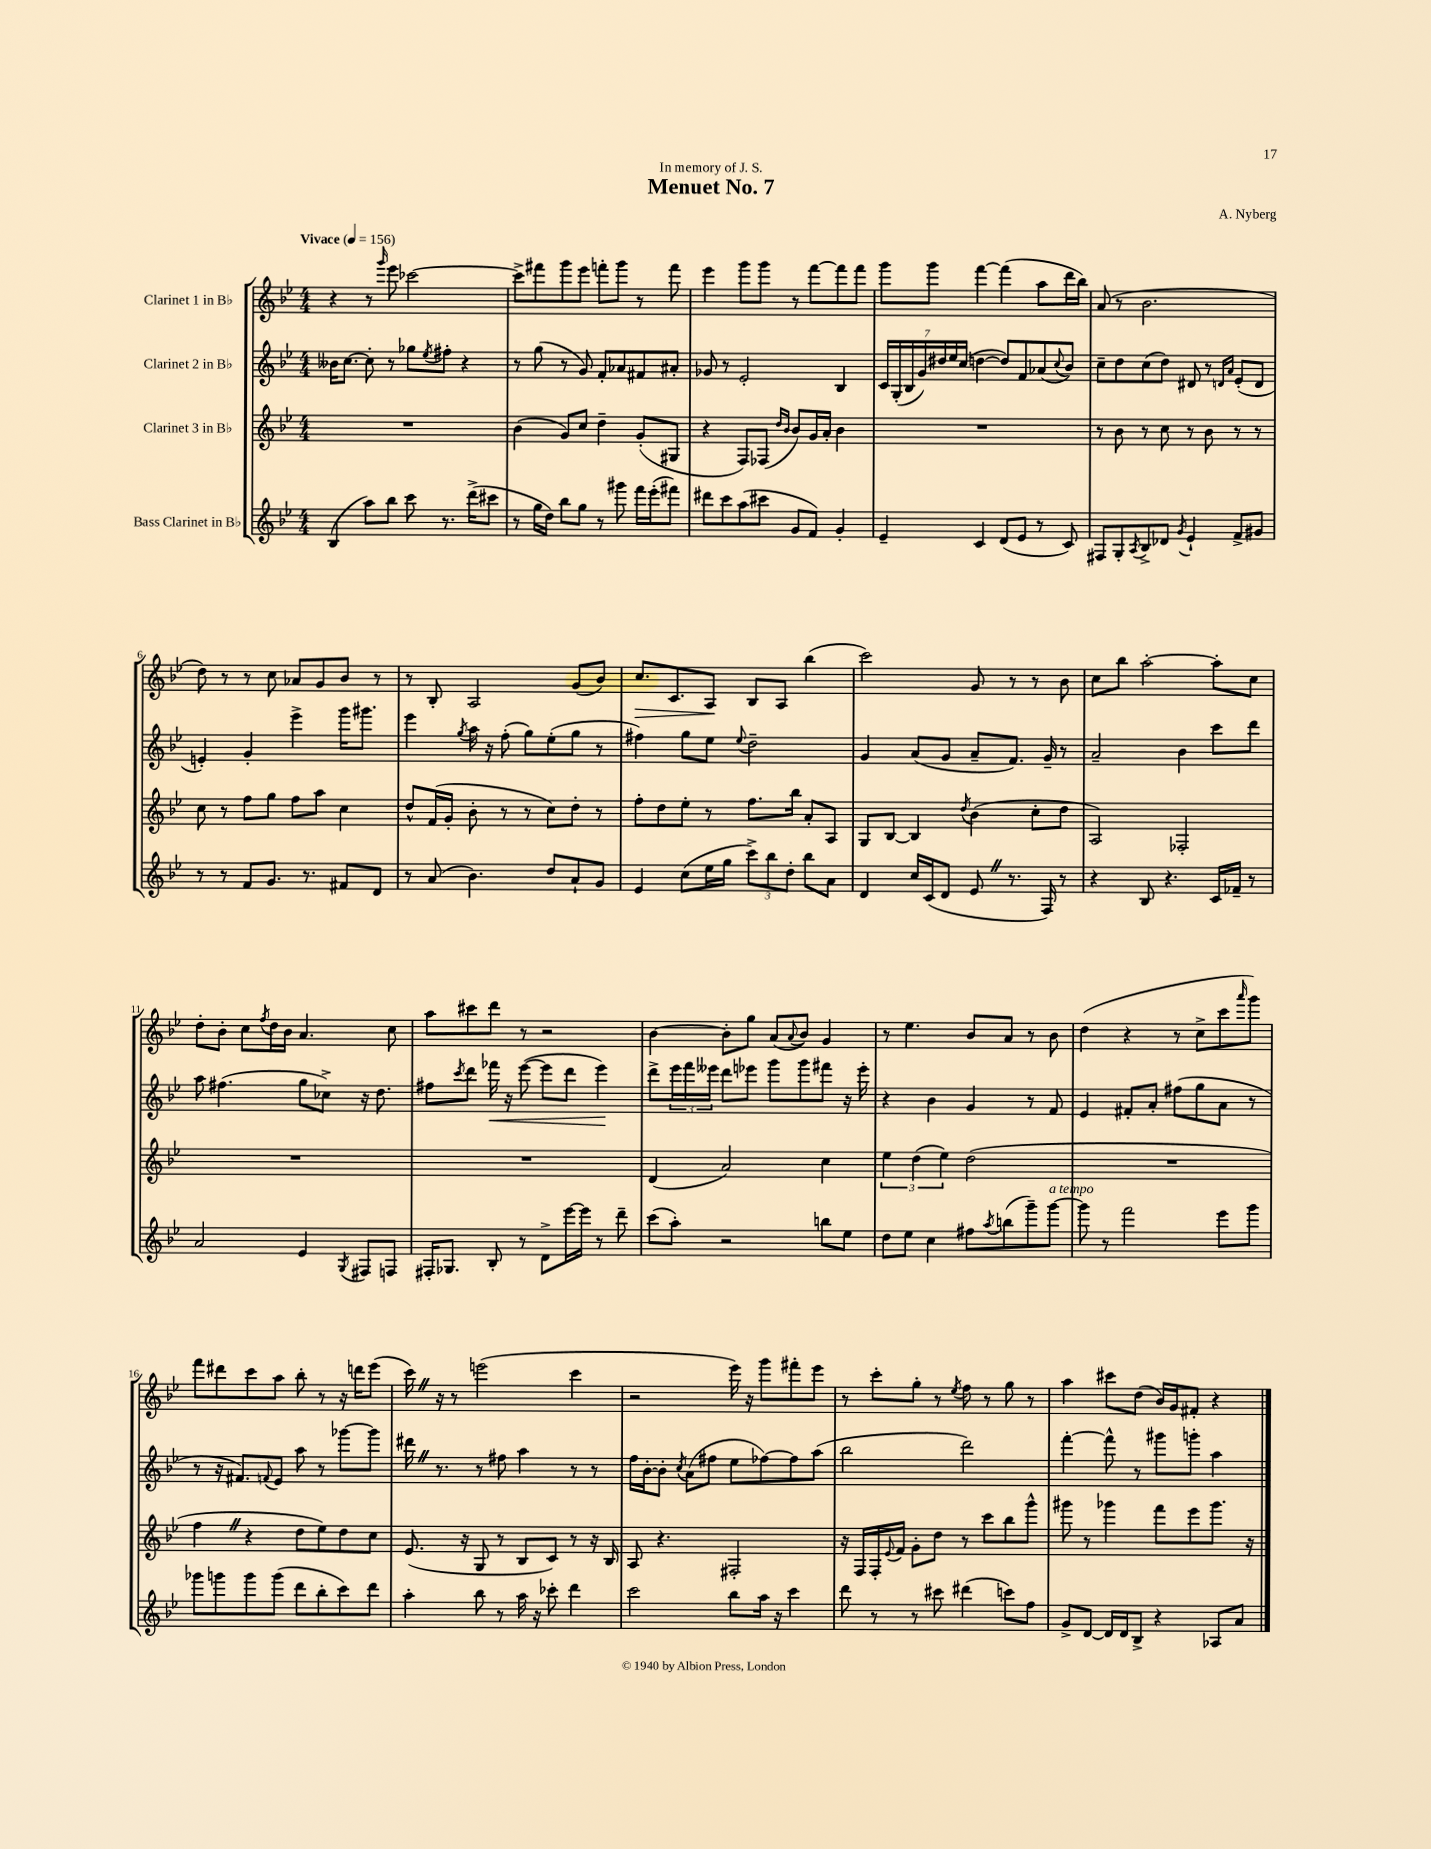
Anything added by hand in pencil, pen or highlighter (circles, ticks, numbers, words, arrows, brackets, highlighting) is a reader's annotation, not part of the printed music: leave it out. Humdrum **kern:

**kern	**kern	**kern	**dynam	**kern	**dynam
*part4	*part3	*part2	*part2	*part1	*part1
*staff4	*staff3	*staff2	*staff2	*staff1	*staff1
*I"Bass Clarinet in B♭	*I"Clarinet 3 in B♭	*I"Clarinet 2 in B♭	*	*I"Clarinet 1 in B♭	*
*clefG2	*clefG2	*clefG2	*	*clefG2	*
*k[b-e-]	*k[b-e-]	*k[b-e-]	*	*k[b-e-]	*
*M4/4	*M4/4	*M4/4	*	*M4/4	*
*MM156	*MM156	*MM156	*	*MM156	*
=1	=1	=1	=1	=1	=1
!	!	!	!	!LO:TX:a:B:t=Vivace	!
(4B-/	1r	16b--X\KL	.	4r	.
.	.	[8.cc\J	.	.	.
8aa\L)	.	8cc'\]	.	8r	.
.	.	.	.	16qqggg/	.
8bb-\J	.	8r	.	8eee-\	.
8ccc\	.	8gg-X\L	.	[2ccc-X\	.
.	.	8qee-/	.	.	.
8.r	.	8ff#X'\J	.	.	.
.	.	4r	.	.	.
(16ddd^\KL	.	.	.	.	.
8ccc#X\J	.	.	.	.	.
=2	=2	=2	=2	=2	=2
8r	(4b-\	8r	.	8ccc-^\L]	.
16gg\LL	.	(8gg\	.	8fff#X\	.
16dd\JJ)	.	.	.	.	.
8bb-\L	8g/L)	8r	.	8ggg\	.
8gg\J	8cc/J	8g/)	.	8eee-\J	.
8r	4dd~\	8f'/L	.	8fffn'\L	.
8ggg#X\	.	8a-X/	.	8ggg\J	.
16fff\LL	(8g'/L	8f#X/	.	8r	.
(16eee-'\J	.	.	.	.	.
8fff#X\J)	8G#X/J	8a#X'/J	.	8fff\	.
=3	=3	=3	=3	=3	=3
8ddd#X\L	4r	8g-X/	.	4eee-\	.
8ccc\	.	8r	.	.	.
(8aa\	8F/L)	2e-'/	.	8ggg\L	.
8ccc#X\J	(8F-X/J	.	.	8ggg\J	.
.	16qqdd/LL	.	.	.	.
.	16qqb-/JJ	.	.	.	.
8g/L	8b-/L)	.	.	8r	.
8f/J)	16g/L	.	.	[8fff\L	.
.	16a'/JJ	.	.	.	.
4g'/	4b-\	4B-/	.	8fff\]	.
.	.	.	.	8fff\J	.
=4	=4	=4	=4	=4	=4
4e-~/	1r	28c/LL	.	8ggg\L	.
.	.	(28G'/	.	.	.
.	.	28B-/	.	.	.
.	.	28g/)	.	.	.
.	.	.	.	8ggg\J	.
.	.	28dd#X/	.	.	.
.	.	28ee-/	.	.	.
.	.	(28cc/JJ	.	.	.
4c/	.	[4ddn\	.	[4fff\	.
(8d/L	.	8dd/L])	.	(4fff\]	.
8e-/J	.	8f/	.	.	.
8r	.	(8a-X/	.	8aa\L	.
.	.	8qqcc/	.	.	.
8c/)	.	8b-/J)	.	16ddd\L	.
.	.	.	.	16bb-\JJ)	.
=5	=5	=5	=5	=5	=5
8F#X/L	8r	8cc~\L	.	(8a/	.
8G'/	8b-\	8dd\	.	8r	.
8qA/	.	.	.	.	.
8B-^/	8r	(8cc\	.	2.b-\	.
8d-X/J	8cc\	8dd\J)	.	.	.
8qg/	.	.	.	.	.
4e-`/	8r	8d#X/	.	.	.
.	8b-\	8r	.	.	.
.	.	16qqdn/LL	.	.	.
.	.	16qqa/JJ	.	.	.
8f^/L	8r	(8e-'/L	.	.	.
8g#X/J	8r	8d/J	.	.	.
!!LO:LB:g=z
=6	=6	=6	=6	=6	=6
8r	8cc\	4en'/)	.	8dd\)	.
8r	8r	.	.	8r	.
8f/L	8ff\L	4g'/	.	8r	.
8.g/J	8gg\J	.	.	8cc\	.
.	8ff\L	4eee-^\	.	8a-X/L	.
8.r	.	.	.	.	.
.	8aa\J	.	.	8g/	.
8f#X/L	4cc\	16ggg\KL	.	8b-/J	.
.	.	8.ggg#X\J	.	.	.
8d/J	.	.	.	8r	.
=7	=7	=7	=7	=7	=7
8r	8dd^^/L	4eee-\	.	8r	.
(8a/	(16f/L	.	.	8B-'/	.
.	16g'/JJ	.	.	.	.
.	.	8qgg/	.	.	.
4.b-\)	8b-'\	16aa\	.	2A/	.
.	.	16r	.	.	.
.	8r	(8ff'\	.	.	.
.	8r	8gg\L)	.	.	.
8dd/L	8cc\L)	(8ee-'\	.	.	.
8a`/	8dd'\J	8gg\J	.	(8g/L	.
8g/J	8r	8r	.	8b-/J)	.
=8	=8	=8	=8	=8	=8
!	!	!	!	!	!LO:HP:b
4e-/	8ff'\L	4ff#X\)	.	8.cc/L	>
.	8dd\	.	.	.	.
.	.	.	.	8.c/	.
(8cc\L	8ee-'\J	8gg\L	.	.	.
16ee-\L	8r	8ee-\J	.	8A/J	.
16gg\JJ	.	.	.	.	.
.	.	8qqee-/	.	.	.
12ccc^\L)	8.ff\L	2dd~\	.	8B-/L	]
12bb-\	.	.	.	.	.
.	.	.	.	8A/J	.
12dd'\J	.	.	.	.	.
.	16bb-\Jk	.	.	.	.
8bb-\L	8a'/L	.	.	(4bb-\	.
8a\J	8A/J	.	.	.	.
=9	=9	=9	=9	=9	=9
4d/	8G/L	4g/	.	2ccc\)	.
.	[8B-/J	.	.	.	.
16cc/LL	4B-/]	(8a/L	.	.	.
(16c/J	.	.	.	.	.
8d/J	.	8g/J	.	.	.
.	8qdd/	.	.	.	.
8e-Z/	(4b-\	8a~/L	.	8g/	.
8.r	.	8.f/J)	.	8r	.
.	8cc'\L	.	.	8r	.
16F/)	.	16g~/	.	.	.
8r	8dd\J	8r	.	8b-\	.
=10	=10	=10	=10	=10	=10
4r	2A/)	2a~/	.	8cc\L	.
.	.	.	.	8bb-\J	.
8B-/	.	.	.	[2aa'\	.
4.r	.	.	.	.	.
.	2F-X'/	4b-\	.	.	.
16c/LL	.	8ccc\L	.	8aa'\L]	.
16f-X~/JJ	.	.	.	.	.
8r	.	8ddd\J	.	8cc\J	.
!!LO:LB:g=z
=11	=11	=11	=11	=11	=11
2a/	1r	8aa\	.	8dd'\L	.
.	.	(4.ff#X\	.	8b-'\J	.
.	.	.	.	8cc\L	.
.	.	.	.	8qff/	.
.	.	.	.	16dd\L	.
.	.	.	.	16b-\JJ	.
4e-/	.	8gg\L	.	4.a/	.
.	.	8cc-X^\J)	.	.	.
8qG/	.	.	.	.	.
8F#X/L	.	16r	.	.	.
.	.	8.dd\	.	.	.
8Fn/J	.	.	.	8cc\	.
=12	=12	=12	=12	=12	=12
16F#X'/KL	1r	8ff#X\L	.	8aa\L	.
8.G-X/J	.	.	.	.	.
.	.	8qccc/	.	.	.
.	.	8ddd\J	.	8ccc#X\	.
!	!	!	!LO:HP:b	!	!
8B-'/	.	16fff-X\	<	8ddd\J	.
.	.	16r	.	.	.
8r	.	([8eee-\	.	8r	.
8d^\L	.	8eee-\L]	.	2r	.
[16eee-\L	.	8ddd\J	.	.	.
16eee-\JJ]	.	.	.	.	.
8r	.	4eee-\)	.	.	.
8ddd~\	.	.	.	.	.
.	.	.	[	.	.
=13	=13	=13	=13	=13	=13
(8ccc\L	(4d/	8ddd^\L	.	[4b-\	.
8aa'\J)	.	24eee-\L	.	.	.
.	.	24fff\	.	.	.
.	.	24eee--X\JJ	.	.	.
2r	2a/)	8ddd\L	.	8b-'\L]	.
.	.	8eee-X\J	.	8gg\J	.
.	.	8ggg\L	.	(8a/L	.
.	.	.	.	8qqa/	.
.	.	8ggg\	.	8b-/J)	.
8bbn\L	4cc\	8fff#X\J	.	4g/	.
8ee-\J	.	16r	.	.	.
.	.	16eee-'\	.	.	.
=14	=14	=14	=14	=14	=14
8dd\L	6ee-\	4r	.	8r	.
8ee-\J	.	.	.	4.ee-\	.
.	(6dd\	.	.	.	.
4cc\	.	4b-\	.	.	.
.	6ee-\)	.	.	.	.
8ff#X\L	(2dd\	4g/	.	8b-/L	.
8qaa/	.	.	.	.	.
(8bbn\	.	.	.	8a/J	.
8ggg~\)	.	8r	.	8r	.
!LO:TX:a:i:t=a tempo	!	!	!	!	!
[8ggg\J	.	8f/	.	8b-\	.
=15	=15	=15	=15	=15	=15
8ggg\]	1r	4e-/	.	(4dd\	.
8r	.	.	.	.	.
2fff\	.	8f#X'/L	.	4r	.
.	.	8a'/J	.	.	.
.	.	(8ff#X\L	.	8r	.
.	.	8gg\	.	8cc^\L	.
8eee-\L	.	8a\J	.	8ccc\	.
.	.	.	.	16qqaaa/	.
8ggg\J	.	8r	.	8ggg\J)	.
!!LO:LB:g=z
=16	=16	=16	=16	=16	=16
8ggg-X\L	4ffZ\	8r	.	8fff\L	.
8gggn\	.	16r	.	8ddd#X\	.
.	.	8.f#X/L)	.	.	.
8ggg\	4r	.	.	8ccc\	.
.	.	8qqfn/	.	.	.
(8ggg\J	.	8e-/J	.	8aa\J	.
8ddd\L	8dd\L	8aa\	.	8bb-'\	.
8bb-'\	8ee-\)	8r	.	8r	.
8ccc\)	8dd\	[8ggg-X\L	.	16r	.
.	.	.	.	16dddn\KL	.
8ddd\J	8cc\J	8ggg-\J]	.	(8eee-\J	.
=17	=17	=17	=17	=17	=17
4aa'\	(8.e-/	16ddd#XZ\	.	16cccZ\)	.
.	.	8.r	.	16r	.
.	.	.	.	8r	.
.	16r	.	.	.	.
8bb-\	8G/	8r	.	(2eeen\	.
8r	8r	8ff#X\	.	.	.
16aa\	8B-/L	4aa\	.	.	.
16r	.	.	.	.	.
8ccc-X'\	8c/J)	.	.	.	.
4ddd\	8r	8r	.	4ccc\	.
.	16r	8r	.	.	.
.	16B-/	.	.	.	.
=18	=18	=18	=18	=18	=18
2ccc\	8A/	16ff\LL	.	2r	.
.	.	[16b-'\J	.	.	.
.	4.r	8b-'\J]	.	.	.
.	.	8qcc/	.	.	.
.	.	(8a\L	.	.	.
.	.	8ff#X\J	.	.	.
8bb-\L	2F#X'/	8ee-\L	.	16eee-\)	.
.	.	.	.	16r	.
16aa\Jk	.	[8ff-X\)	.	8ggg\L	.
16r	.	.	.	.	.
4ccc\	.	8ff-\]	.	8fff#X'\	.
.	.	(8aa\J	.	8eee-\J	.
=19	=19	=19	=19	=19	=19
8ddd\	16r	2bb-\	.	8r	.
.	16F/LL	.	.	.	.
8r	16F'/	.	.	8ccc'\L	.
.	8qqe-/	.	.	.	.
.	16f/JJ	.	.	.	.
8r	8g'\L	.	.	8gg'\J	.
8ccc#X\	8dd\J	.	.	8r	.
.	.	.	.	8qee-/	.
(4ddd#X\	8r	2ddd\)	.	8ff\	.
.	8ccc\L	.	.	8r	.
8cccn\L)	8bb-\	.	.	8gg\	.
8ff\J	8ggg^^\J	.	.	8r	.
=20	=20	=20	=20	=20	=20
8g^/L	8ggg#X\	[4fff'\	.	4aa\	.
[8d/J	8r	.	.	.	.
16d/LL]	4ggg-X\	8fff^^\]	.	8ccc#X\L	.
16d/J	.	.	.	.	.
8B-^/J	.	8r	.	(8dd\J	.
4r	8fff\L	8ggg#X\L	.	16b-/LL)	.
.	.	.	.	16g/J	.
.	8eee-\	8gggn'\J	.	8f#X'/J	.
8A-X/L	8.ggg-\J	4aa\	.	4r	.
8a/J	.	.	.	.	.
.	16r	.	.	.	.
==	==	==	==	==	==
*-	*-	*-	*-	*-	*-
